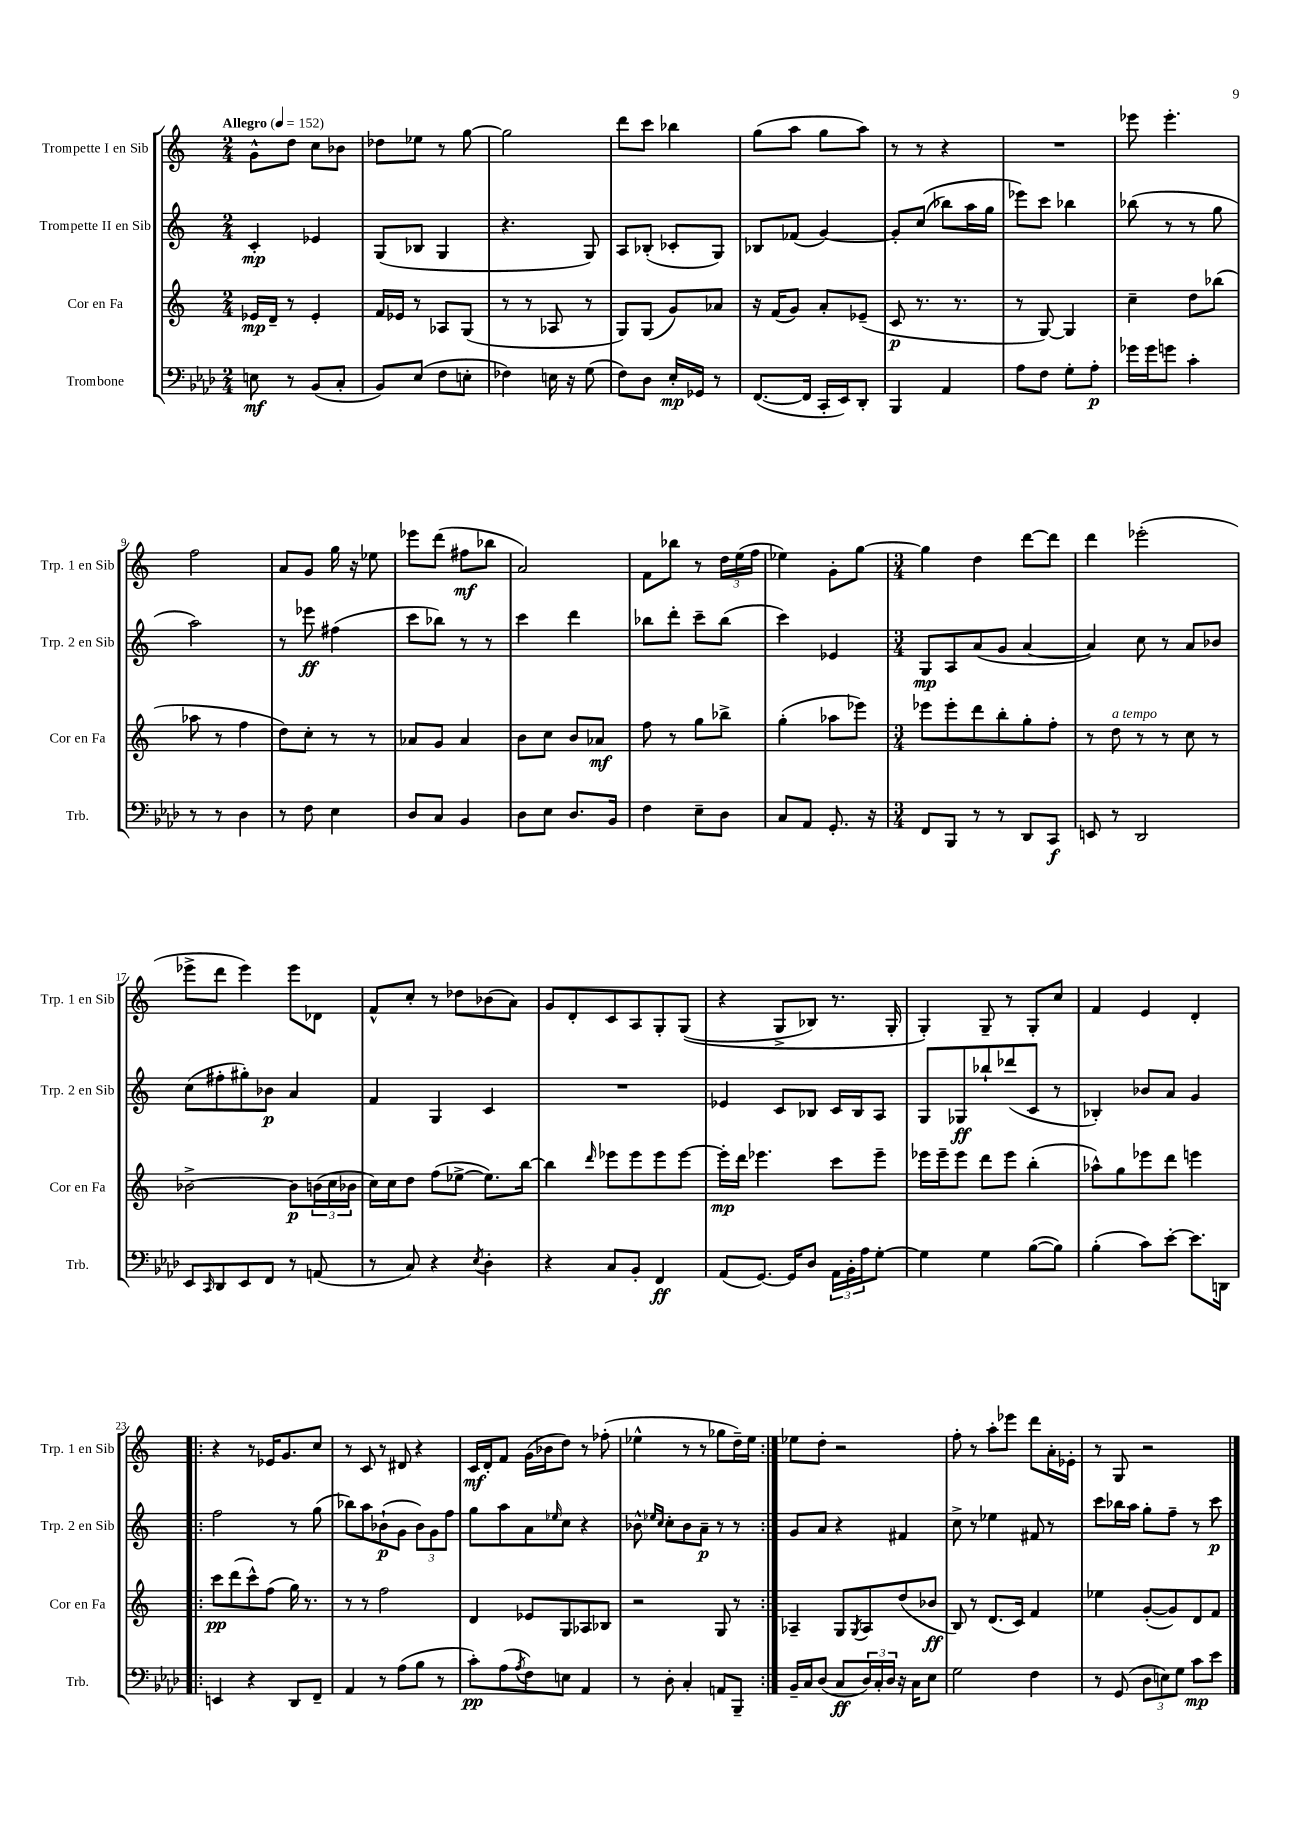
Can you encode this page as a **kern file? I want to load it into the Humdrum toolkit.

**kern	**kern	**kern	**kern
*staff4	*staff3	*staff2	*staff1
*clefF4	*clefG2	*clefG2	*clefG2
*k[b-e-a-d-]	*k[]	*k[]	*k[]
*M2/4	*M2/4	*M2/4	*M2/4
*MM152	*MM152	*MM152	*MM152
8E	16e-	4c'	8g^^
.	16d~	.	.
8r	8r	.	8dd
(8BB-	4e-'	4e-	8cc
8C'	.	.	8b-
=	=	=	=
8BB-)	16f	(8G	8dd-
.	16e-	.	.
(8E-	8r	8B-	8ee-
8F	8A-	4G	8r
8E'	(8G	.	[8gg
=	=	=	=
4F-)	8r	4.r	2gg]
.	8r	.	.
16E	8A-	.	.
16r	.	.	.
(8G	8r	8G)	.
=	=	=	=
8F)	8G)	8A	8ddd
8D-	(8G	(8B-'	8ccc
16E-'	8g)	8c-'	4bb-
16GG-	.	.	.
8r	8a-	8G)	.
=	=	=	=
([8.FF	16r	8B-	(8gg
.	(16f	.	.
.	8g)	(8f-	8aa
16FF]	.	.	.
16CC'	8a'	[4g)	8gg
16EE-)	.	.	.
8DD-'	(8e-~	.	8aa)
=	=	=	=
4BBB-	8c	8g']	8r
.	8.r	&((8cc	8r
4AA-	.	8bb-)	4r
.	8.r	.	.
.	.	16aa	.
.	.	16gg	.
=	=	=	=
8A-	8r	8eee-&)	2r
8F	[8G)	8ccc	.
8G'	4G]	4bb-	.
8A-'	.	.	.
=	=	=	=
16g-	4cc~	(8bb-	8eee-
16g-	.	.	.
8g	.	8r	4.eee-'
4c'	8dd	8r	.
.	(8bb-	8gg	.
=	=	=	=
8r	8aa-	2aa)	2ff
8r	8r	.	.
4D-	4ff	.	.
=	=	=	=
8r	8dd)	8r	8a
8F	8cc'	8eee-	8g
4E-	8r	(4ff#	16gg
.	.	.	16r
.	8r	.	8ee-
=	=	=	=
8D-	8a-	8ccc	8eee-
8C	8g	8bb-)	(8ddd
4BB-	4a-	8r	8ff#
.	.	8r	8bb-
=	=	=	=
8D-	8b	4ccc	2a)
8E-	8cc	.	.
8.D-	8b	4ddd	.
.	8a-	.	.
16BB-	.	.	.
=	=	=	=
4F	8ff	8bb-	8f
.	8r	8ddd'	8bb-
8E-~	8gg	8ccc~	8r
8D-	8bb-^	(8bb-	24dd
.	.	.	(24ee
.	.	.	24ff
=	=	=	=
8C	(4gg'	4ccc)	4ee-)
8AA-	.	.	.
8.GG'	8aa-	4e-	8g'
.	8eee-)	.	[8gg
16r	.	.	.
=	=	=	=
*M3/4	*M3/4	*M3/4	*M3/4
8FF	8eee-	8G	4gg]
8BBB-	8eee-'	8A	.
8r	8ddd	(8a	4dd
8r	8bb'	8g	.
8DD-	8gg'	[4a	[8ddd
8CC	8ff'	.	8ddd]
=	=	=	=
8EE	8r	4a])	4ddd
8r	8dd	.	.
2DD-	8r	8cc	(2eee-'
.	8r	8r	.
.	8cc	8a	.
.	8r	8b-	.
=	=	=	=
8EE-	[2b-^	(8cc	8eee-^
16qqCC	.	.	.
8DD-	.	8ff#'	8ddd
8EE-	.	8gg#')	4eee-)
8FF	.	8b-	.
8r	8b-]	4a	8eee-
(8AA	(24b	.	8d-
.	24cc	.	.
.	24b-	.	.
=	=	=	=
8r	16cc)	4f	8f^^
.	16cc	.	.
8C)	8dd	.	8cc'
4r	(8ff	4G	8r
.	[8ee-^	.	8dd-
8qE-	.	.	.
4D-'	8.ee-])	4c	(8b-
.	.	.	8a)
.	[16bb	.	.
=	=	=	=
4r	4bb]	2.r	8g
.	.	.	8d'
.	16qqddd	.	.
8C	8eee-	.	8c
8BB-'	8eee-	.	8A
4FF	8eee-	.	8G'
.	[8eee-	.	&((8G
=	=	=	=
(8AA-	16eee-']	4e-	4r
.	16ddd	.	.
[8.GG)	4.eee-	.	.
.	.	8c	8G^
16GG]	.	.	.
8D-	.	8B-	8B-)
24AA-	8ccc	16c	8.r
24BB-'	.	.	.
.	.	16B-	.
24A-	.	.	.
[8G'	8eee-~	8A	.
.	.	.	16G'
=	=	=	=
4G]	16eee-	8G	4G'&)
.	16eee-~	.	.
.	8eee-	8G-	.
4G	8ddd	8bb-`	8G~
.	8eee-	(8ddd-	8r
([8B-	(4bb'	8c	8G'
8B-])	.	8r	8cc
=	=	=	=
(4B-'	8aa-^^)	4B-')	4f
.	8gg	.	.
8c)	8eee-	8b-	4e
[8e-'	8ddd	8a	.
8.e-]	4eee	4g	4d'
16DD	.	.	.
=!|:	=!|:	=!|:	=!|:
4EE	8ccc	2ff	4r
.	(8ddd	.	.
4r	8ccc^^)	.	8r
.	(8ff	.	16e-
.	.	.	8.g
8DD-	16gg)	8r	.
.	8.r	.	.
8FF~	.	(8gg	8cc
=	=	=	=
4AA-	8r	8bb-)	8r
.	8r	8aa	8c
8r	2ff	(8b-`	8r
(8A-	.	8g	8d#
8B-	.	12b-)	4r
.	.	12g	.
8r	.	.	.
.	.	12ff	.
=	=	=	=
8c')	4d	8gg	16c
.	.	.	16d'
(8A-	.	8aa	8f
8qA-	.	.	.
8F)	8e-	8a	(16g
.	.	.	16b-
.	.	16qqee-	.
8E	8G	8cc	8dd)
4AA-	8A-	4r	8r
.	8B-	.	(8ff-'
=	=	=	=
8r	2r	8b-^^	4ee-^^
.	.	16qqee-	.
.	.	16qqcc	.
8D-'	.	8cc'	.
4C'	.	8b-	8r
.	.	8a~	8r
8AA	8G	8r	8gg-
8BBB-~	8r	8r	16dd~)
.	.	.	16ee-
=:|!	=:|!	=:|!	=:|!
16BB-~	4A-~	8g	8ee-
16C	.	.	.
(8D-	.	8a	8dd'
8C	8G	4r	2r
.	8qG	.	.
24D-)	8A-	.	.
24C'	.	.	.
24D-	.	.	.
16r	(8dd	4f#	.
16C	.	.	.
8E-	8b-	.	.
=	=	=	=
2G	8B)	8cc^	8ff'
.	8r	8r	8r
.	(8.d	4ee-	8aa'
.	.	.	8eee-
.	16c)	.	.
4F	4f	8f#	8ddd
.	.	8r	16a'
.	.	.	16e-'
=	=	=	=
8r	4ee-	8ccc	8r
(8GG	.	16bb-	8G
.	.	16aa	.
12D-	([8g'	8gg'	2r
12E)	.	.	.
.	8g])	8ff~	.
12G	.	.	.
8c	8d	8r	.
8e-	8f	8ccc	.
==	==	==	==
*-	*-	*-	*-
